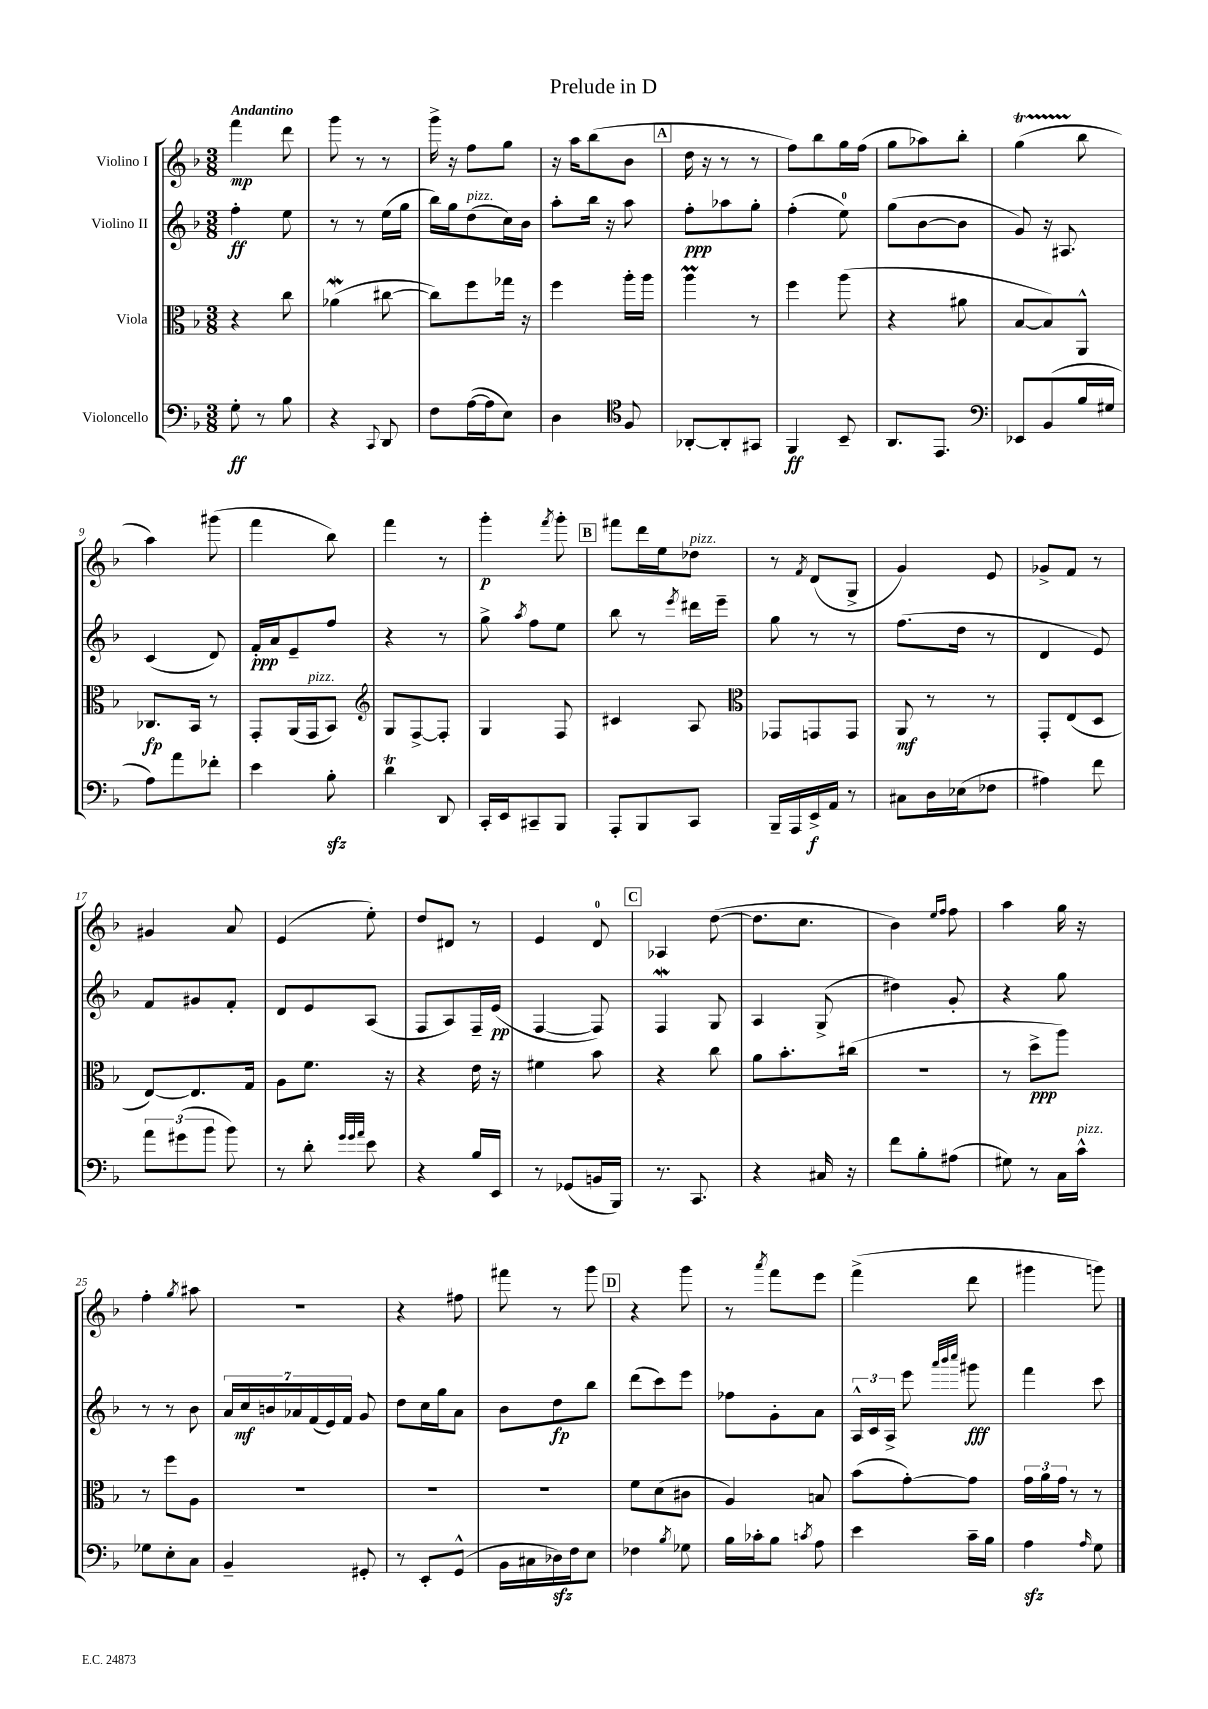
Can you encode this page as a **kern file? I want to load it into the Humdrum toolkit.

**kern	**dynam	**kern	**dynam	**kern	**dynam	**kern	**dynam
*part4	*part4	*part3	*part3	*part2	*part2	*part1	*part1
*staff4	*staff4	*staff3	*staff3	*staff2	*staff2	*staff1	*staff1
*I"Violoncello	*	*I"Viola	*	*I"Violino II	*	*I"Violino I	*
*clefF4	*	*clefC3	*	*clefG2	*	*clefG2	*
*k[b-]	*	*k[b-]	*	*k[b-]	*	*k[b-]	*
*M3/8	*	*M3/8	*	*M3/8	*	*M3/8	*
=1	=1	=1	=1	=1	=1	=1	=1
!	!	!	!	!	!	!LO:TX:a:B:t=Andantino	!
8G'\	ff	4r	.	4ff'\	ff	4fff\	mp
8r	.	.	.	.	.	.	.
8B-\	.	8cc\	.	8ee\	.	8ddd\	.
=2	=2	=2	=2	=2	=2	=2	=2
4r	.	(4a-Xw\	.	8r	.	8ggg\	.
.	.	.	.	8r	.	8r	.
8qqCC/	.	.	.	.	.	.	.
8DD/	.	[8cc#X\	.	(16ee\LL	.	8r	.
.	.	.	.	16gg\JJ	.	.	.
=3	=3	=3	=3	=3	=3	=3	=3
8F\L	.	8cc#\L])	.	16bb-\LL)	.	16ggg^\	.
.	.	.	.	16gg\J	.	16r	.
!	!	!	!	!LO:TX:a:i:t=pizz.	!	!	!
([16A\L	.	8ff\	.	(8dd\	.	8ff\L	.
16A\J]	.	.	.	.	.	.	.
8E\J)	.	16gg-X\Jk	.	16cc\L)	.	8gg\J	.
.	.	16r	.	16b-\JJ	.	.	.
=4	=4	=4	=4	=4	=4	=4	=4
4D\	.	4ff\	.	8aa'\L	.	16r	.
.	.	.	.	.	.	16aa\KL	.
.	.	.	.	16bb-\Jk	.	(8bb-\	.
.	.	.	.	16r	.	.	.
*clefC4	*	*	*	*	*	*	*
8F/	.	16aa'\LL	.	8aa\	.	8b-\J	.
.	.	16aa\JJ	.	.	.	.	.
!!LO:REH:place=s1:t=A
=5	=5	=5	=5	=5	=5	=5	=5
[8AA-X'/L	.	4aam\	.	8ff'\L	ppp	16dd\	.
.	.	.	.	.	.	16r	.
8AA-'/]	.	.	.	8aa-X\	.	8r	.
8GG#X/J	.	8r	.	8gg'\J	.	8r	.
=6	=6	=6	=6	=6	=6	=6	=6
4FF/	ff	4ff\	.	(4ff'\	.	8ff\L)	.
.	.	.	.	.	.	8bb-\	.
8BB-~/	.	(8aa\	.	8ee\)	.	16gg\L	.
.	.	.	.	.	.	(16ff\JJ	.
=7	=7	=7	=7	=7	=7	=7	=7
8.AA/L	.	4r	.	(8gg\L	.	8gg\L	.
.	.	.	.	[8b-\	.	8aa-X\)	.
8.EE/J	.	.	.	.	.	.	.
.	.	8a#X\	.	8b-\J]	.	8bb-'\J	.
=8	=8	=8	=8	=8	=8	=8	=8
*clefF4	*	*	*	*	*	*	*
8EE-X/L	.	[8B-/L	.	8g/)	.	(4ggT\	.
(8BB-/	.	8B-/])	.	16r	.	.	.
.	.	.	.	8.A#X/	.	.	.
16B-/L	.	8AA^^/J	.	.	.	8bb-\	.
16G#X/JJ	.	.	.	.	.	.	.
!!LO:LB:g=z
=9	=9	=9	=9	=9	=9	=9	=9
8A\L)	.	8.C-X/L	fp	(4c/	.	4aa\)	.
8a\	.	.	.	.	.	.	.
.	.	16BB-/Jk	.	.	.	.	.
8f-X'\J	.	8r	.	8d/)	.	(8ggg#X\	.
=10	=10	=10	=10	=10	=10	=10	=10
4e\	.	8GG'/L	.	16f'/LL	ppp	4fff\	.
.	.	.	.	16a/J	.	.	.
.	.	(16AA/L	.	8e~/	.	.	.
!	!	!LO:TX:a:i:t=pizz.	!	!	!	!	!
.	.	16GG/J	.	.	.	.	.
8B-zz'\	.	8BB-/J)	.	8ff/J	.	8bb-\)	.
=11	=11	=11	=11	=11	=11	=11	=11
*	*	*clefG2	*	*	*	*	*
4dT\	.	8G/L	.	4r	.	4fff\	.
.	.	[8F^/	.	.	.	.	.
8DD/	.	8F'/J]	.	8r	.	8r	.
=12	=12	=12	=12	=12	=12	=12	=12
16CC'/LL	.	4G/	.	8gg^\	.	4ggg'\	p
16EE/J	.	.	.	.	.	.	.
.	.	.	.	8qaa/	.	.	.
8CC#X~/	.	.	.	8ff\L	.	.	.
.	.	.	.	.	.	8qfff/	.
8BBB-/J	.	8F/	.	8ee\J	.	8ggg'\	.
!!LO:REH:place=s1:t=B
=13	=13	=13	=13	=13	=13	=13	=13
8AAA'/L	.	4c#X/	.	8bb-\	.	8fff#X\L	.
8BBB-/	.	.	.	8r	.	16ddd\L	.
.	.	.	.	.	.	16ee\J	.
.	.	.	.	8qeee/	.	.	.
!	!	!	!	!	!	!LO:TX:a:i:t=pizz.	!
8CC/J	.	8A/	.	16ddd#X\LL	.	8dd-X\J	.
.	.	.	.	16eee~\JJ	.	.	.
=14	=14	=14	=14	=14	=14	=14	=14
*	*	*clefC3	*	*	*	*	*
16BBB-~/LL	.	8GG-X/L	.	8gg\	.	8r	.
16AAA/	.	.	.	.	.	.	.
.	.	.	.	.	.	8qf/	.
16EE^/	f	8GGn/	.	8r	.	(8d/L	.
16AA/JJ	.	.	.	.	.	.	.
8r	.	8GG/J	.	8r	.	8G^/J	.
=15	=15	=15	=15	=15	=15	=15	=15
8C#X\L	.	8AA/	mf	(8.ff\L	.	4g/)	.
16D\L	.	8r	.	.	.	.	.
(16E-X\J	.	.	.	16dd\Jk	.	.	.
8F-X\J	.	8r	.	8r	.	8e/	.
=16	=16	=16	=16	=16	=16	=16	=16
4A#X\)	.	8GG'/L	.	4d/	.	8g-X^/L	.
.	.	(8E/	.	.	.	8f/J	.
8f\	.	8D/J	.	8e/)	.	8r	.
!!LO:LB:g=z
=17	=17	=17	=17	=17	=17	=17	=17
12a\L	.	[8E/L)	.	8f/L	.	4g#X/	.
(12g#X\	.	.	.	.	.	.	.
.	.	8.E/]	.	8g#X/	.	.	.
12b-\J	.	.	.	.	.	.	.
8b-\)	.	.	.	8f'/J	.	8a/	.
.	.	16G/Jk	.	.	.	.	.
=18	=18	=18	=18	=18	=18	=18	=18
8r	.	8A\L	.	8d/L	.	(4e/	.
8d'\	.	8.f\J	.	8e/	.	.	.
32qqg/LLL	.	.	.	.	.	.	.
32qqg/	.	.	.	.	.	.	.
32qqa/JJJ	.	.	.	.	.	.	.
8e\	.	.	.	(8A/J	.	8ee'\)	.
.	.	16r	.	.	.	.	.
=19	=19	=19	=19	=19	=19	=19	=19
4r	.	4r	.	8F/L	.	8dd/L	.
.	.	.	.	8A/)	.	8d#X/J	.
16B-/LL	.	16e\	.	16F~/L	.	8r	.
16EE/JJ	.	16r	.	(16e/JJ	pp	.	.
=20	=20	=20	=20	=20	=20	=20	=20
8r	.	4f#X\	.	[4F/	.	4e/	.
(8GG-X/L	.	.	.	.	.	.	.
16BBn/L	.	8b-\	.	8F/])	.	8d/	.
16BBB-/JJ)	.	.	.	.	.	.	.
!!LO:REH:place=s1:t=C
=21	=21	=21	=21	=21	=21	=21	=21
8.r	.	4r	.	4Fw/	.	4A-X/	.
8.CC/	.	.	.	.	.	.	.
.	.	8cc\	.	8G/	.	([8dd\	.
=22	=22	=22	=22	=22	=22	=22	=22
4r	.	8a\L	.	4A/	.	8.dd\L]	.
.	.	8.b-'\	.	.	.	.	.
.	.	.	.	.	.	8.cc\J	.
16C#X/	.	.	.	(8G^/	.	.	.
16r	.	(16cc#X\Jk	.	.	.	.	.
=23	=23	=23	=23	=23	=23	=23	=23
8f\L	.	4.r	.	4dd#X\)	.	4b-\)	.
8B-'\	.	.	.	.	.	.	.
.	.	.	.	.	.	16qqee/LL	.
.	.	.	.	.	.	16qqff/JJ	.
(8A#X\J	.	.	.	8g'/	.	8ff\	.
=24	=24	=24	=24	=24	=24	=24	=24
8G#X\)	.	8r	.	4r	.	4aa\	.
8r	.	8dd^\L	ppp	.	.	.	.
16C\LL	.	8aa\J)	.	8gg\	.	16gg\	.
!LO:TX:a:i:t=pizz.	!	!	!	!	!	!	!
16c^^\JJ	.	.	.	.	.	16r	.
!!LO:LB:g=z
=25	=25	=25	=25	=25	=25	=25	=25
8G-X\L	.	8r	.	8r	.	4ff'\	.
8E'\	.	8ff\L	.	8r	.	.	.
.	.	.	.	.	.	8qgg/	.
8C\J	.	8A\J	.	8b-\	.	8aa#X\	.
=26	=26	=26	=26	=26	=26	=26	=26
4BB-~/	.	4.r	.	28a/LL	.	4.r	.
.	.	.	.	28cc/	mf	.	.
.	.	.	.	28bn/	.	.	.
.	.	.	.	28a-X/	.	.	.
.	.	.	.	(28f/	.	.	.
.	.	.	.	28e/)	.	.	.
.	.	.	.	28f/JJ	.	.	.
8GG#X'/	.	.	.	8g/	.	.	.
=27	=27	=27	=27	=27	=27	=27	=27
8r	.	4.r	.	8dd\L	.	4r	.
8EE'/L	.	.	.	16cc\L	.	.	.
.	.	.	.	16gg\J	.	.	.
(8GG^^/J	.	.	.	8a\J	.	8ff#X\	.
=28	=28	=28	=28	=28	=28	=28	=28
16BB-\LL	.	4.r	.	8b-\L	.	8fff#X\	.
16C#X\	.	.	.	.	.	.	.
16D-Xzz\)	.	.	.	8dd\	fp	8r	.
16F\J	.	.	.	.	.	.	.
8E\J	.	.	.	8bb-\J	.	8ggg\	.
!!LO:REH:place=s1:t=D
=29	=29	=29	=29	=29	=29	=29	=29
4F-X\	.	8f\L	.	(8ddd\L	.	4r	.
.	.	(8d\	.	8ccc\)	.	.	.
8qB-/	.	.	.	.	.	.	.
8G-X\	.	8c#X\J	.	8eee\J	.	8ggg\	.
=30	=30	=30	=30	=30	=30	=30	=30
16B-\LL	.	4A/)	.	8ff-X\L	.	8r	.
16c-X'\J	.	.	.	.	.	.	.
.	.	.	.	.	.	8qaaa/	.
8B-\J	.	.	.	8g'\	.	8fff\L	.
8qcn/	.	.	.	.	.	.	.
8A\	.	8Bn/	.	8a\J	.	8eee\J	.
=31	=31	=31	=31	=31	=31	=31	=31
4e\	.	(8b-\L	.	24A^^/LL	.	(4fff^\	.
.	.	.	.	24c/	.	.	.
.	.	.	.	24A^/JJ	.	.	.
.	.	[8g'\)	.	8eee\	.	.	.
.	.	.	.	32qqaaa/LLL	.	.	.
.	.	.	.	32qqbbb-/	.	.	.
.	.	.	.	32qqcccc/JJJ	.	.	.
16c~\LL	.	8g\J]	.	8ggg#X\	fff	8ddd\	.
16B-\JJ	.	.	.	.	.	.	.
=32	=32	=32	=32	=32	=32	=32	=32
4Azz\	.	24g\LL	.	4fff\	.	4ggg#X\	.
.	.	24a\	.	.	.	.	.
.	.	24g\JJ	.	.	.	.	.
.	.	8r	.	.	.	.	.
16qqA/	.	.	.	.	.	.	.
8G\	.	8r	.	8ccc\	.	8gggn\)	.
==	==	==	==	==	==	==	==
*-	*-	*-	*-	*-	*-	*-	*-
